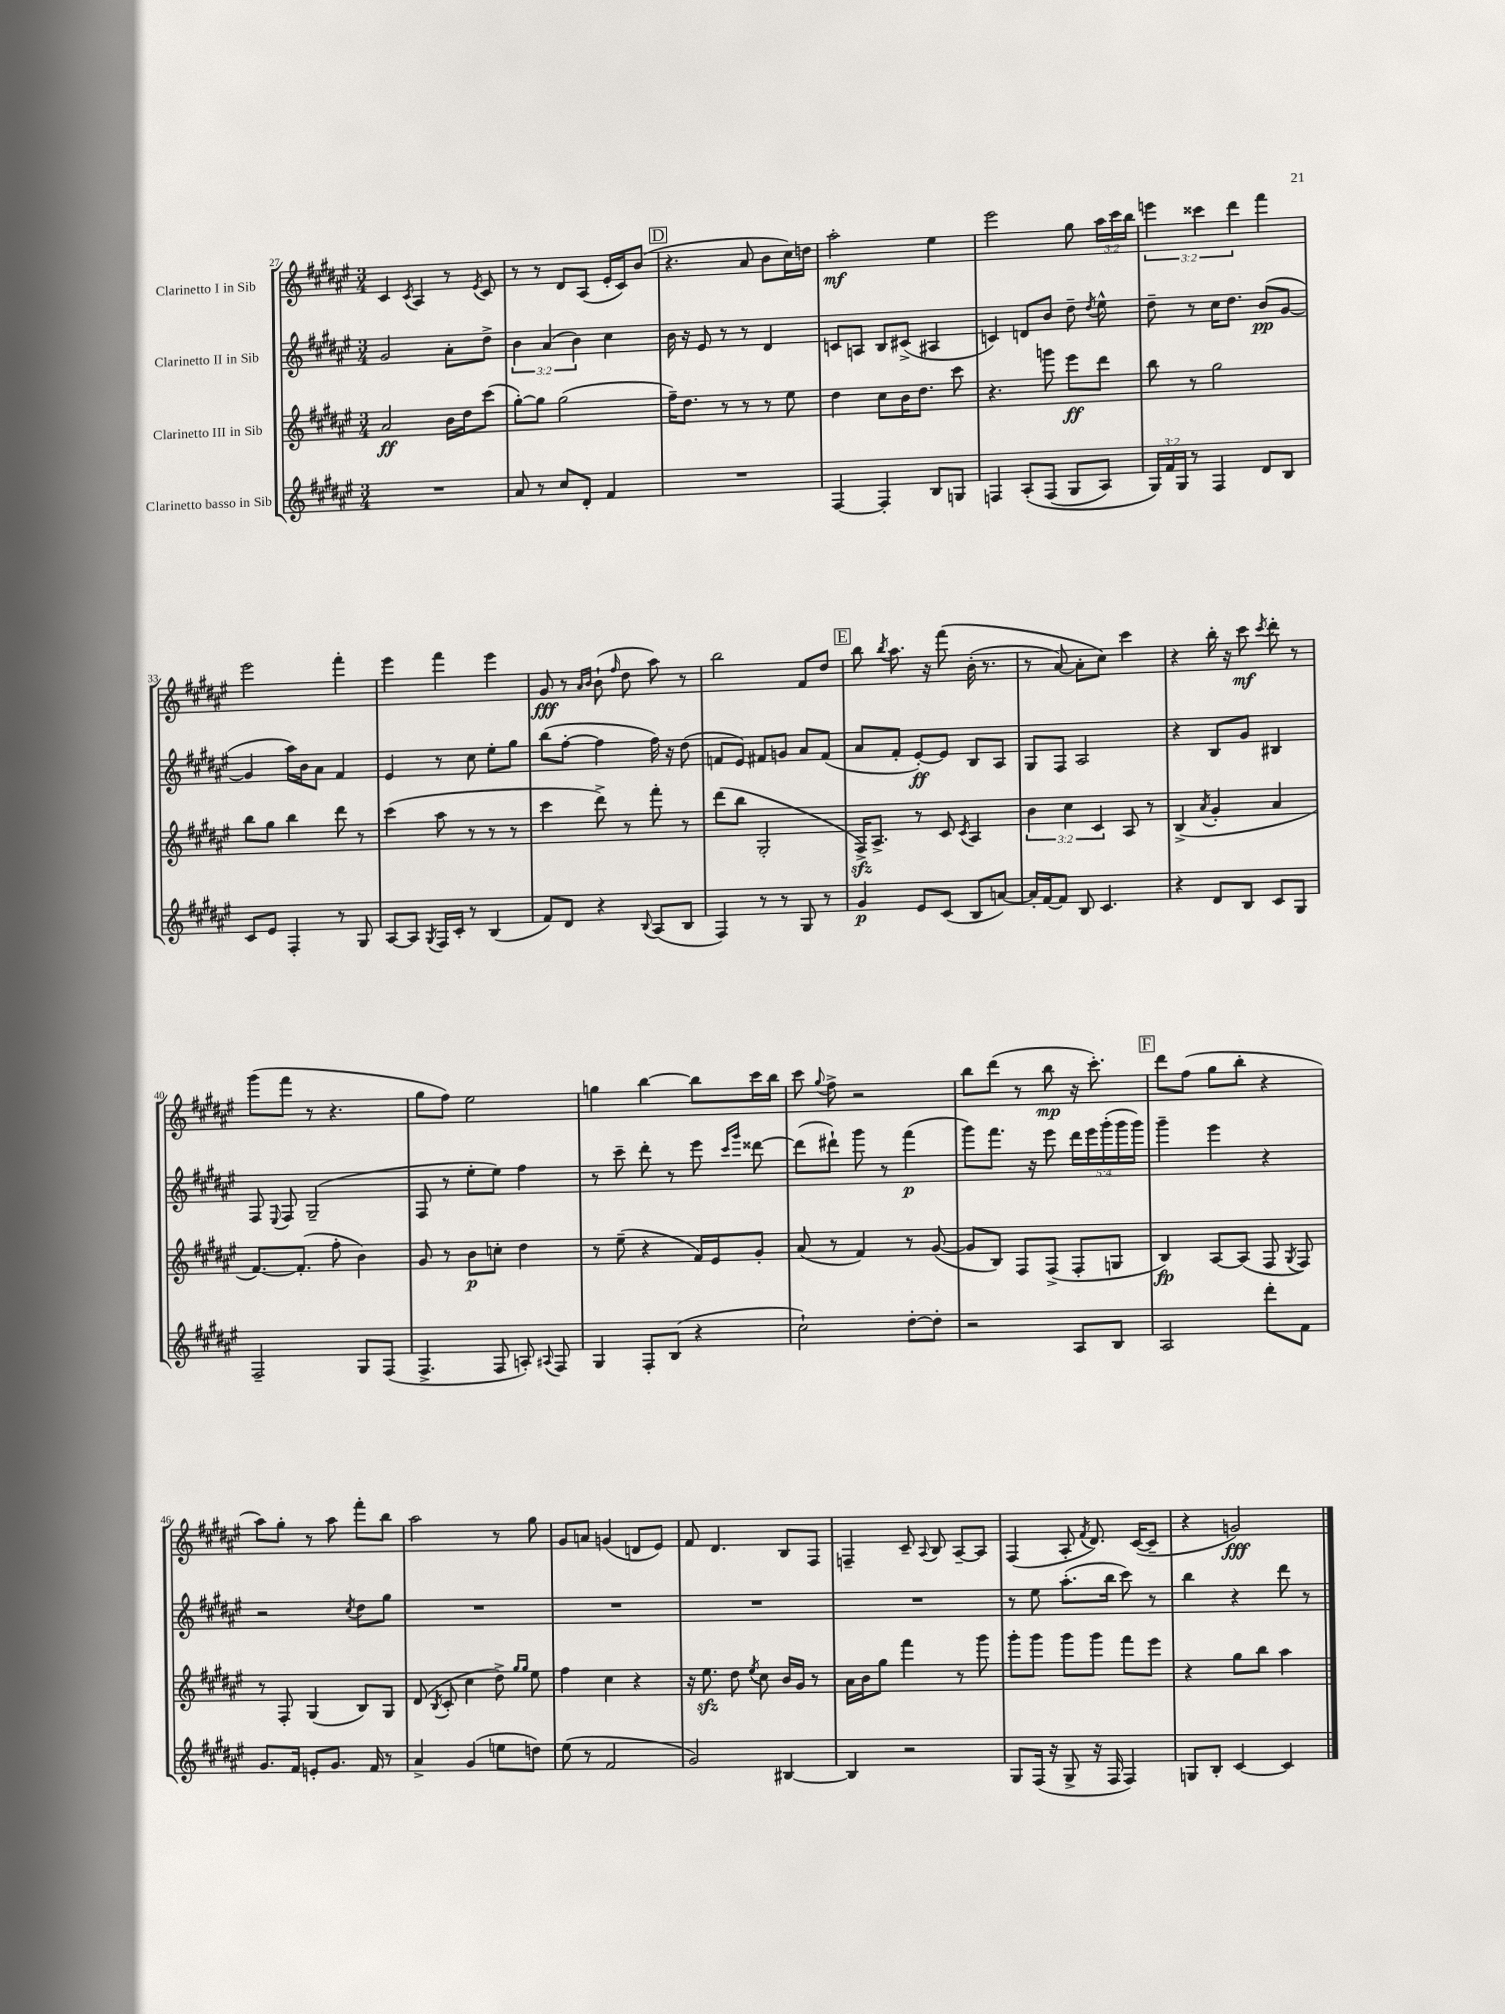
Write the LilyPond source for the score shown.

<<
\new StaffGroup <<
\new Staff = "s0" \with { instrumentName = "Clarinetto I in Sib" } {
    \clef treble \key fis \major \numericTimeSignature \time 3/4 \override Staff.TupletNumber.text = #tuplet-number::calc-fraction-text
    \autoBeamOff cis'4 \acciaccatura { cis'8 } ais4 r8 \acciaccatura { eis'8 } cis'8 |
    r8 r8 dis'8[ ais8]( eis'16[-. cis'16) b'8]( |
    \mark \markup { \box "D" } r4. ais'8 b'8[ cis''16) d''16] |
    ais''2-.\mf eis''4 |
    eis'''2 gis''8 \tuplet 3/2 { ais''16[ cis'''16 b''16] } |
    \tuplet 3/2 { e'''4 cisis'''4 dis'''4 } fis'''4 |
    eis'''2 fis'''4-. |
    eis'''4 fis'''4 eis'''4 |
    gis'8\fff r8 \grace { ais'16[ b'16] } b'8-!( \grace { fis''16 } dis''8 ais''8) r8 |
    b''2 fis'8[ dis''8] |
    \mark \markup { \box "E" } b''8 \acciaccatura { b''8 } ais''8. r16 fis'''8\( b'16-.( r8. |
    r8 ais'8~) ais'8[-. cis''8]\) cis'''4 |
    r4 b''16-. r16 cis'''8\mf \acciaccatura { cis'''8 } dis'''8-. r8 |
    gis'''8[( fis'''8] r8 r4. |
    gis''8[ fis''8]) eis''2 |
    g''4 b''4~ b''8[ cis'''16 b''16] |
    cis'''8 \appoggiatura { gis''8 } fis''8-> r2 |
    b''8[ dis'''8]( r8 b''8\mp r16 cis'''8.-.) |
    \mark \markup { \box "F" } dis'''8[ fis''8]( gis''8[ b''8]-. r4 |
    ais''8[) gis''8]-. r8 ais''8 fis'''8[-. b''8] |
    ais''2 r8 gis''8 |
    gis'8[ a'8] g'4( d'8[ eis'8]) |
    fis'8 dis'4. b8[ fis8] |
    f4-- cis'8-- \appoggiatura { ais8 } b8 ais8[~-- ais8] |
    fis4( ais8-. \acciaccatura { fis'8 } dis'8.) cis'16[~( cis'8]-- |
    r4 g'2\fff) \bar "|." |
}
\new Staff = "s1" \with { instrumentName = "Clarinetto II in Sib" } {
    \clef treble \key fis \major \numericTimeSignature \time 3/4 \override Staff.TupletNumber.text = #tuplet-number::calc-fraction-text
    \autoBeamOff gis'2 ais'8[-. dis''8]-> |
    \tuplet 3/2 { b'4 ais'4( b'4) } cis''4 |
    \mark \markup { \box "D" } b'16 r16 eis'8 r8 r8 dis'4 |
    c'8[ a8] b8[ cis'8]->( ais4 |
    c'4) d'8[ b'8] dis''8-- \acciaccatura { dis''8 } eis''8-^ |
    dis''8-- r8 cis''16[ dis''8.] b'8[\pp( gis'8]~ |
    gis'4 ais''16[) b'16 ais'8] fis'4 |
    eis'4 r8 cis''8 eis''8[-. gis''8] |
    b''8[( fis''8]~-. fis''4 fis''16) r16 dis''8( |
    f'8[ eis'8]) fis'8[ g'8] ais'8[ fis'8]( |
    \mark \markup { \box "E" } ais'8[ fis'8]-. eis'8[~-.\ff) eis'8] b8[ ais8] |
    gis8[ fis8] ais2 |
    r4 b8[ gis'8] bis4 |
    fis8 \appoggiatura { eis8 } fis8 gis2--( |
    fis8 r8 eis''8[-. eis''8]) fis''4 |
    r8 cis'''8-- dis'''8-. r8 eis'''8 \grace { cis'''16[ gis'''16] } disis'''8~ |
    disis'''8[( dis'''8]-!) gis'''8 r8 fis'''4\p( |
    gis'''8[) fis'''8.] r16 eis'''8 \tuplet 5/4 { dis'''16[ eis'''16 gis'''16-.( gis'''16 gis'''16]) } |
    \mark \markup { \box "F" } gis'''4-- eis'''4 r4 |
    r2 \acciaccatura { cis''8 } dis''8[ gis''8] |
    R2. |
    R2. |
    R2. |
    R2. |
    r8 eis''8 ais''8.[-.( b''16] cis'''8) r8 |
    b''4 r4 dis'''8 r8 \bar "|." |
}
\new Staff = "s2" \with { instrumentName = "Clarinetto III in Sib" } {
    \clef treble \key fis \major \numericTimeSignature \time 3/4 \override Staff.TupletNumber.text = #tuplet-number::calc-fraction-text
    \autoBeamOff ais'2\ff b'16[ dis''16 cis'''8]( |
    gis''8[~-.) gis''8] gis''2( |
    \mark \markup { \box "D" } fis''16[--) dis''8.] r8 r8 r8 eis''8 |
    dis''4 cis''8[ b'16 dis''8.] cis'''8 |
    r4. g'''8 eis'''8[\ff dis'''8] |
    b''8 r8 gis''2 |
    b''8[ gis''8] b''4 dis'''8 r8 |
    cis'''4( ais''8 r8 r8 r8 |
    cis'''4 dis'''8->) r8 fis'''8-. r8 |
    dis'''8[( b''8] gis2-. |
    \mark \markup { \box "E" } fis16[->\sfz) ais8.]-> r8 cis'8 \acciaccatura { cis'8 } ais4 |
    \tuplet 3/2 { b'4 cis''4 cis'4 } ais8 r8 |
    b4->( \acciaccatura { ais'8 } gis'4-. ais'4 |
    fis'8.[~) fis'8.]-.( fis''8-. b'4) |
    gis'8 r8 b'8[\p c''8]-. dis''4 |
    r8 eis''8--( r4 fis'16[) eis'16 gis'8]-. |
    ais'8( r8 fis'4) r8 gis'8~( |
    gis'8[ b8]) fis8[ fis8]->( fis8[-. g8] |
    \mark \markup { \box "F" } b4\fp) ais8[~ ais8]( fis8 \acciaccatura { gis8 } fis8) |
    r8 fis8-. gis4( b8[) gis8] |
    dis'8( \acciaccatura { b8 } cis'8-. cis''4 dis''8->) \grace { gis''16[ gis''16] } eis''8 |
    fis''4 cis''4 r4 |
    r16 eis''8.\sfz dis''8 \acciaccatura { eis''8 } cis''8 b'16[ gis'16] r8 |
    ais'16[ b'16 gis''8] fis'''4 r8 gis'''8 |
    gis'''8[-. gis'''8] gis'''8[ gis'''8] fis'''8[ eis'''8] |
    r4 gis''8[ b''8] ais''4 \bar "|." |
}
\new Staff = "s3" \with { instrumentName = "Clarinetto basso in Sib" } {
    \clef treble \key fis \major \numericTimeSignature \time 3/4 \override Staff.TupletNumber.text = #tuplet-number::calc-fraction-text
    \autoBeamOff R2. |
    ais'8 r8 cis''8[ dis'8]-. fis'4 |
    \mark \markup { \box "D" } R2. |
    fis4~ fis4-. b8[ g8] |
    f4 ais8[-.\( f8]( gis8[ ais8]) |
    \tuplet 3/2 { gis16[\) fis'16 gis16] } r8 fis4 dis'8[ b8] |
    cis'8[ eis'8] fis4-. r8 gis8 |
    ais8[~ ais8] \acciaccatura { gis8 } fis16[ cis'16]-. r8 b4( |
    fis'8[) dis'8] r4 \appoggiatura { b8 } ais8[( b8] |
    fis4) r8 r8 gis8 r8 |
    \mark \markup { \box "E" } gis'4\p eis'8[ cis'8]( b8[ a'8]~) |
    a'16[-. fis'16~ fis'8] b8 cis'4. |
    r4 dis'8[ b8] cis'8[ gis8] |
    fis2-- gis8[ fis8]( |
    fis4.-> fis8 a8-.) \appoggiatura { ais8 } fis8 |
    gis4 fis8[-. b8]( r4 |
    cis''2-!) dis''8[~-. dis''8]-. |
    r2 ais8[ b8] |
    \mark \markup { \box "F" } ais2 dis'''8[-. fis'8] |
    gis'8.[ fis'16] e'8[-. gis'8.] fis'16 r8 |
    ais'4-> gis'4( e''8[ d''8]) |
    eis''8( r8 fis'2 |
    gis'2) bis4~ |
    bis4 r2 |
    gis8[ fis16]( r16 gis8-> r16 fis16 fis4) |
    g8[ b8]-. cis'4~ cis'4 \bar "|." |
}
>>
>>
\layout { \context { \Score currentBarNumber = #27 } }
